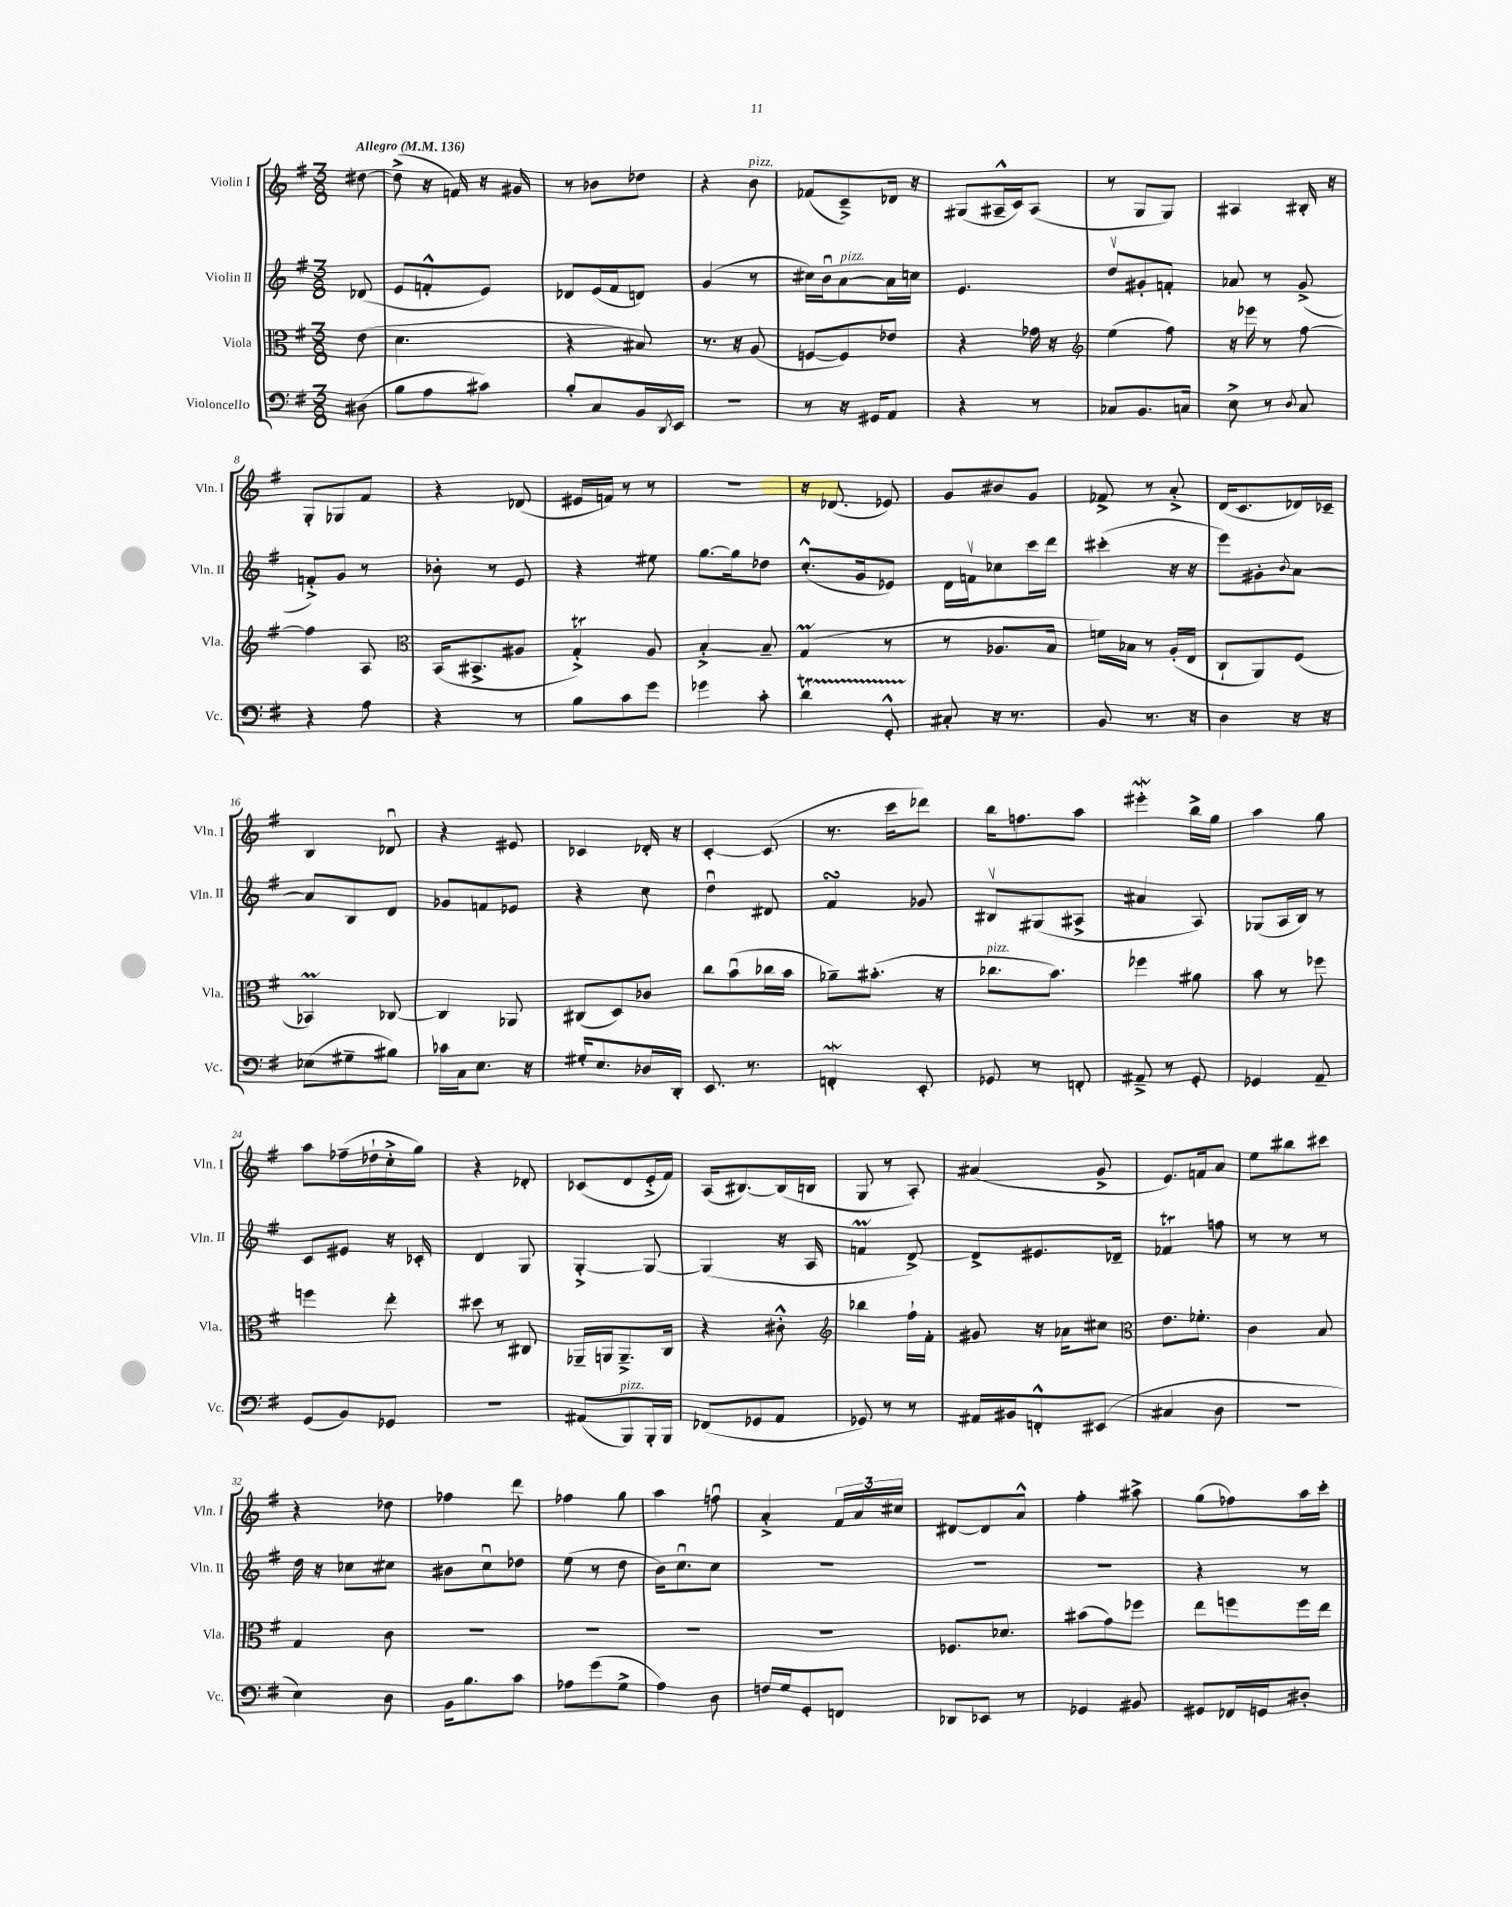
<<
\new StaffGroup <<
\new Staff = "s0" \with { instrumentName = "Violin I" shortInstrumentName = "Vln. I" } {
    \clef treble \key g \major \numericTimeSignature \time 3/8 \partial 8 \tempo "Allegro" 4 = 136
    dis''8~ |
    dis''8->( r16 f'16) r16 gis'16 |
    r8 bes'8 des''8 |
    r4 b'8^\markup { \italic "pizz." } |
    fes'8( c'8--->) des'16 r16 |
    gis8( ais16---^ c'16) ais8( |
    r8 g8 g8) |
    ais4 bis16-. r16 |
    g8-. ges8 fis'8 |
    r4 des'8( |
    eis'16 f'16) r8 r8 |
    R4. |
    r16 des'8.( ees'8) |
    g'8 bis'8 g'8 |
    fes'8-> r8 a'8-.-> |
    d'16( c'8. des'16) ces'16-- |
    b4 des'8\downbow |
    r4 eis'8 |
    ces'4 des'16-. r16 |
    c'4~-. c'8( |
    r8. c'''16 des'''8) |
    b''16 f''8. a''8 |
    eis'''4-.\mordent b''16-> g''16 |
    a''4 g''8 |
    a''8 fes''16--( des''16-! c''16-.-> g''16) |
    r4 des'8-. |
    ces'8( d'8 e'16-.-> fis'16) |
    a16( bis8.~) bis16( b16 |
    g8 r8 a8-.) |
    ais'4( g'8-> |
    e'8.) f'16 a'8 |
    e''8 bis''8 cis'''8 |
    r4 des''8 |
    fes''4 d'''8 |
    fes''4 g''8 |
    a''4 f''8\downbow |
    a'4-.-> \tuplet 3/2 { fis'16 a'16 cis''16 } |
    dis'8~ dis'8 a'8-^ |
    fis''4-. ais''8-> |
    g''8( fes''8) a''16 c'''16-. \bar "|." |
}
\new Staff = "s1" \with { instrumentName = "Violin II" shortInstrumentName = "Vln. II" } {
    \clef treble \key g \major \numericTimeSignature \time 3/8 \partial 8
    des'8( |
    e'8 f'8-.-^ e'8) |
    des'8 e'16( fis'16 d'8) |
    g'4( r8 |
    cis''16) b'16\downbow a'8~^\markup { \italic "pizz." } a'16 c''16 |
    e'4. |
    d''8\upbow gis'8-. f'8-. |
    aes'8 r8 g'8->( |
    f'8-.->) g'8 r8 |
    bes'8-. r8 e'8 |
    r4 eis''8 |
    g''8.~ g''16 des''8 |
    c''8.-.-^( g'16 ees'8) |
    d'16 f'16\upbow ces''8 c'''16 d'''16 |
    cis'''4-.( r16 r16 |
    e'''8) gis'8-. \acciaccatura { b'8 } a'8~ |
    a'8 b8 d'8 |
    ges'8 f'8 ees'8 |
    r4 c''8 |
    d''4\downbow dis'8 |
    fis'4\turn ges'8 |
    bis8\upbow gis8( ais8-> |
    ais'4 a8) |
    ges8( a16 b16) r8 |
    c'8 eis'8 r16 ces'16-. |
    d'4 g8 |
    g4~-.-> g8~ |
    g4( r16 a16 |
    f'4\prall d'8~->) |
    d'8-> eis'8. des'16-- |
    fes'4\trill f''8 |
    r8 r8 r8 |
    d''16 r16 ces''8 cis''8 |
    bis'8 c''8\downbow des''8 |
    e''8( r8 d''8 |
    b'16) c''8.\downbow c''8 |
    R4. |
    R4. |
    R4. |
    r4 r8 \bar "|." |
}
\new Staff = "s2" \with { instrumentName = "Viola" shortInstrumentName = "Vla." } {
    \clef alto \key g \major \numericTimeSignature \time 3/8 \partial 8
    e'8( |
    d'4. |
    r4 bis8) |
    r8. r16 a8( |
    f8~ f8) ees'8 |
    r4 ges'16 r16 |
    \clef treble e''4( fis''8) |
    r16 ees'''16 r8 fis''8~ |
    fis''4 a8 |
    \clef alto b,16( bis,8.-> ais8 |
    g4-.->\trill) a8 |
    b4~-.-> b8-- |
    g4\prall( r8 |
    r8 aes8. b16 |
    f'16) bes16 r8 a16-.( e16 |
    c8-! a,8) fis8( |
    bes,4\prall) ces8~ |
    ces4 aes,8 |
    cis8( d8) ces'8 |
    c''8 b'8\downbow( ces''16 b'16 |
    aes'8--) bis'8.-.( r16 |
    ces''8.^\markup { \italic "pizz." } b'8.) |
    fes''4 ais'8 |
    b'8 r8 fes''8 |
    f''4 e''8-. |
    dis''8 r8 cis8 |
    aes,16-- a,16 a,8.---> c16 |
    r4 cis'8-.-^ |
    \clef treble bes''4 fis''16-! fis'16-. |
    gis'8 r16 aes'16 cis''8 |
    \clef alto e'8. fes'8.-. |
    c'4 b8 |
    g4 c'8 |
    R4. |
    R4. |
    R4. |
    R4. |
    fes8. des'8. |
    bis'8( g'8) fes''8 |
    e''8 f''8 f''16 e''16 \bar "|." |
}
\new Staff = "s3" \with { instrumentName = "Violoncello" shortInstrumentName = "Vc." } {
    \clef bass \key g \major \numericTimeSignature \time 3/8 \partial 8
    dis8( |
    b8 a8 cis'8) |
    b8-. c8 b,16 \acciaccatura { d,8 } e,16 |
    R4. |
    r8 r16 gis,16 a,8 |
    r4 r8 |
    ces8 b,8. c16 |
    e8-> r8 \acciaccatura { d8 } c8 |
    r4 a8 |
    r4 r8 |
    b8 c'8 g'8 |
    ges'4 c'8-. |
    d'4\startTrillSpan g,8-.-^ |
    cis8-.\stopTrillSpan r16 r8. |
    b,8 r8. r16 |
    d4 r16 r16 |
    ees8( gis8-- bis8) |
    ces'16 c16 e8. r16 |
    gis16-. e8. des16 d,16-. |
    e,8. r8. |
    f,4-.\mordent e,8-. |
    ges,8 r8 f,8-. |
    ais,8---> r8 g,8-. |
    ges,4 a,8-- |
    g,8( b,8) ges,8 |
    r4. |
    ais,8( b,,8^\markup { \italic "pizz." }) b,,16-. b,,16 |
    fes,8( ges,8 a,8 |
    ges,8) r8 r8 |
    ais,16 bis,16 f,8-.-^ eis,8( |
    cis4 d8 |
    R4. |
    e4) d8 |
    b,16 b8. c'8 |
    aes8 g'8( g8-> |
    a4) d8 |
    f16 g16 g,8-. f,8 |
    des,8 ees,8 r8 |
    ges,4 bis,8 |
    gis,8 fes,16 g,16 dis8-. \bar "|." |
}
>>
>>
